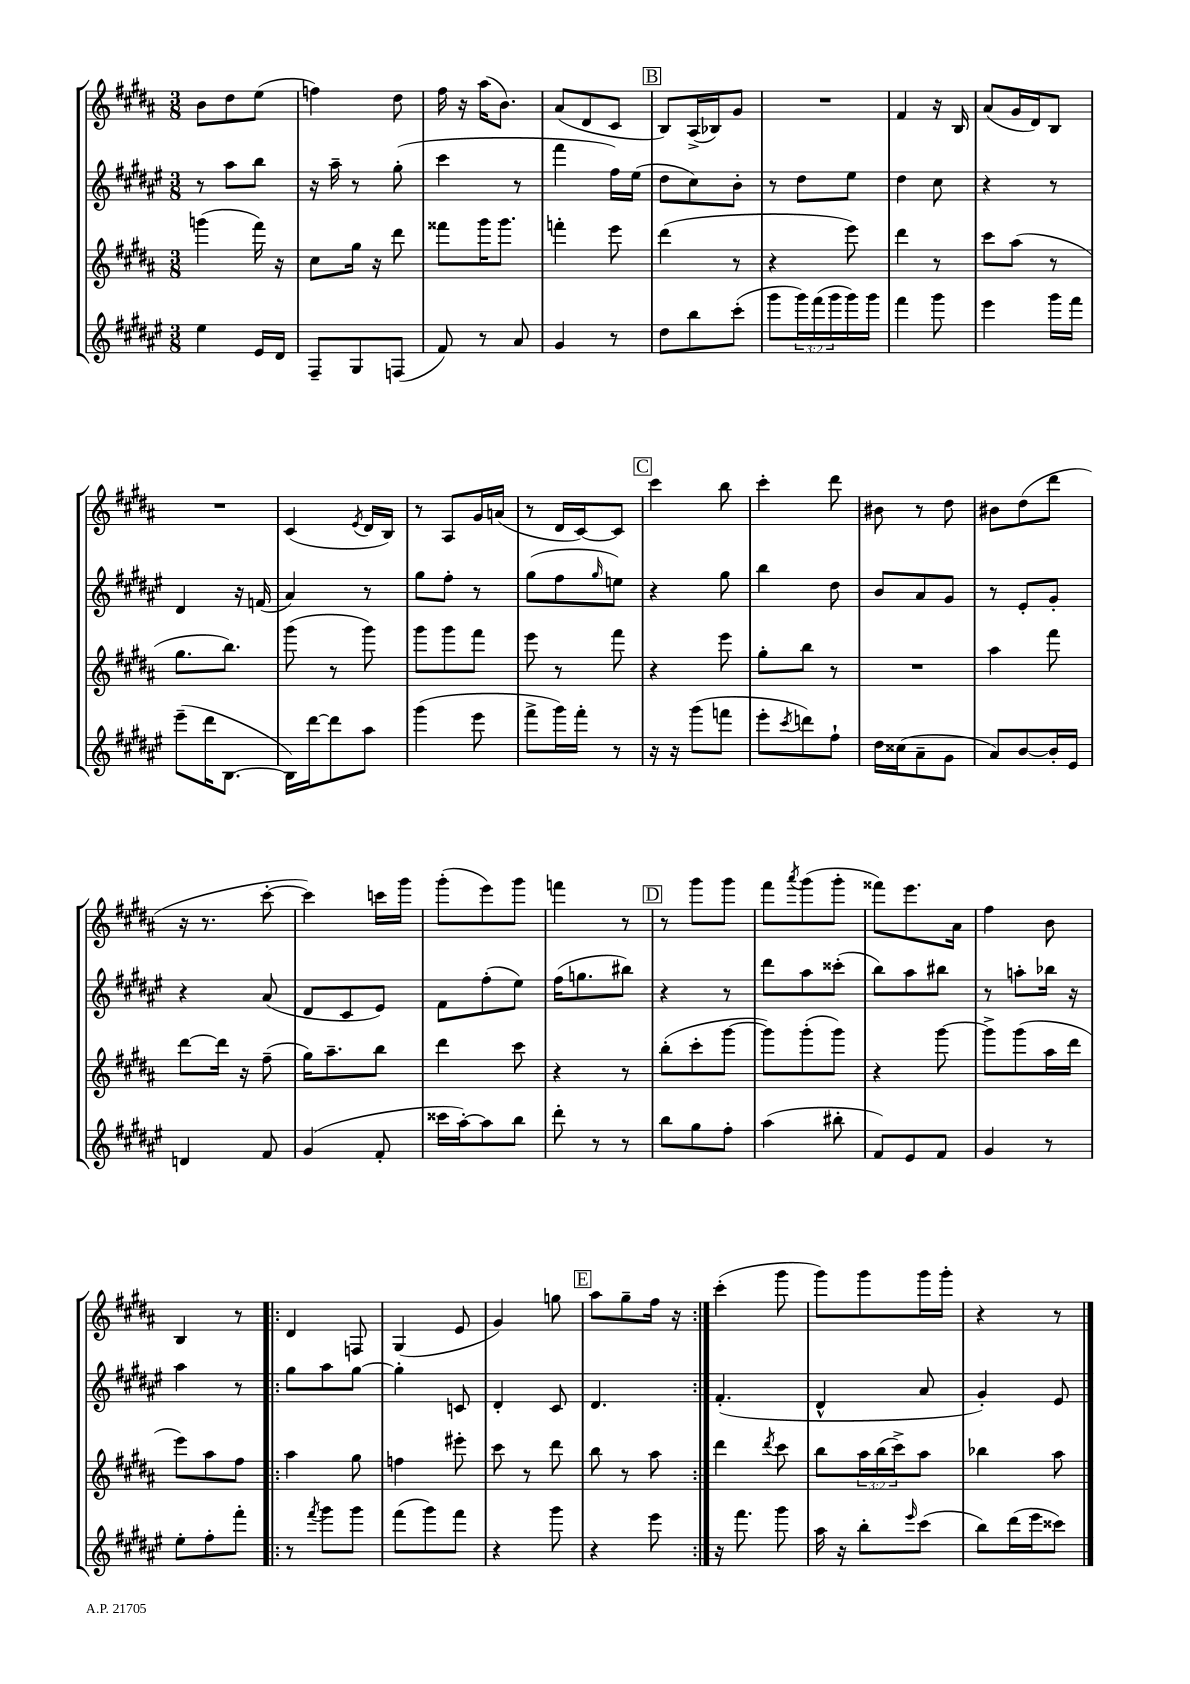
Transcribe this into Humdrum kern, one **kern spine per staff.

**kern	**kern	**kern	**kern
*staff4	*staff3	*staff2	*staff1
*clefG2	*clefG2	*clefG2	*clefG2
*k[f#c#g#d#a#e#]	*k[f#c#g#d#a#]	*k[f#c#g#d#a#e#]	*k[f#c#g#d#a#]
*M3/8	*M3/8	*M3/8	*M3/8
4ee#	(4ggg	8r	8b
.	.	8aa#	8dd#
16e#	16fff#)	8bb	(8ee
16d#	16r	.	.
=	=	=	=
8F#~	8cc#	16r	4ff)
.	.	16aa#~	.
8G#	16gg#	8r	.
.	16r	.	.
(8F	8ddd#	(8gg#'	8dd#
=	=	=	=
8f#)	8fff##	4ccc#	16ff#
.	.	.	16r
8r	16ggg#	.	(16aa#
.	8.ggg#	.	8.b)
8a#	.	8r	.
=	=	=	=
4g#	4fff'	4fff#	(8a#
.	.	.	8d#
8r	8eee	16ff#)	8c#
.	.	(16ee#	.
=	=	=	=
8dd#	(4ddd#	8dd#	8B)
8bb	.	8cc#)	(16A#^
.	.	.	16B-)
(8ccc#'	8r	8b'	8g#
=	=	=	=
8ggg#	4r	8r	4.r
24ggg#)	.	8dd#	.
(24fff#	.	.	.
24ggg#	.	.	.
16ggg#)	8eee)	8ee#	.
16ggg#	.	.	.
=	=	=	=
4fff#	4ddd#	4dd#	4f#
8ggg#	8r	8cc#	16r
.	.	.	16B
=	=	=	=
4eee#	8ccc#	4r	(8a#
.	(8aa#	.	16g#
.	.	.	16d#)
16ggg#	8r	8r	8B
16fff#	.	.	.
=	=	=	=
(8eee#~	8.gg#	4d#	4.r
16ddd#	.	.	.
[8.B	8.bb)	.	.
.	.	16r	.
.	.	(16f	.
=	=	=	=
16B])	(8ggg#	4a#)	(4c#
[16ddd#	.	.	.
8ddd#]	8r	.	.
.	.	.	8qe
8aa#	8ggg#)	8r	16d#
.	.	.	16B)
=	=	=	=
(4ggg#	8ggg#	8gg#	8r
.	8ggg#	8ff#'	8A#
8eee#	8fff#	8r	16g#
.	.	.	(16a
=	=	=	=
8fff#^	8eee	(8gg#	8r
16ggg#)	8r	8ff#	16d#
16fff#'	.	.	[16c#)
.	.	16qqgg#	.
8r	8fff#	8ee)	8c#]
=	=	=	=
16r	4r	4r	4ccc#
16r	.	.	.
(8ggg#	.	.	.
8fff	8eee	8gg#	8bb
=	=	=	=
8eee#'	8gg#'	4bb	4ccc#'
8qccc#	.	.	.
8ddd)	8bb	.	.
8ff#`	8r	8dd#	8ddd#
=	=	=	=
16dd#	4.r	8b	8b#
(16cc##	.	.	.
8a#~	.	8a#	8r
8g#	.	8g#	8dd#
=	=	=	=
8a#)	4aa#	8r	8b#
[8b	.	8e#'	(8dd#
16b']	8fff#	8g#'	8ddd#
16e#	.	.	.
=	=	=	=
4d	[8ddd#	4r	16r
.	.	.	8.r
.	16ddd#]	.	.
.	16r	.	.
8f#	(8ff#~	(8a#	[8ccc#'
=	=	=	=
(4g#	16gg#)	8d#	4ccc#])
.	8.aa#~	.	.
.	.	8c#	.
8f#'	8bb	8e#)	16ccc
.	.	.	16ggg#
=	=	=	=
16ccc##	4ddd#	8f#	(8ggg#'
[16aa#')	.	.	.
8aa#]	.	(8ff#'	8eee)
8bb	8ccc#	8ee#)	8ggg#
=	=	=	=
8ddd#'	4r	(16ff#	4fff
.	.	8.gg	.
8r	.	.	.
8r	8r	8bb#)	8r
=	=	=	=
8bb	(8bb'	4r	8r
8gg#	8ccc#'	.	8ggg#
8ff#'	[8ggg#	8r	8ggg#
=	=	=	=
(4aa#	8ggg#])	8ddd#	8fff#
.	.	.	8qaaa#
.	(8ggg#'	8aa#	(8ggg#
8bb#'	8ggg#)	(8ccc##'	8ggg#'
=	=	=	=
8f#)	4r	8bb)	8fff##)
8e#	.	8aa#	8.eee
8f#	[8ggg#	8bb#	.
.	.	.	16a#
=	=	=	=
4g#	8ggg#^]	8r	4ff#
.	(8ggg#	8aa'	.
8r	16aa#	16bb-	8b
.	16ddd#	16r	.
=	=	=	=
8ee#'	8eee)	4aa#	4B
8ff#'	8aa#	.	.
8fff#'	8ff#	8r	8r
=!|:	=!|:	=!|:	=!|:
8r	4aa#	8gg#	4d#
8qfff#	.	.	.
8ggg#	.	8aa#	.
8ggg#	8gg#	[8gg#	8F
=	=	=	=
(8fff#	4ff	4gg#']	(4G#
8ggg#)	.	.	.
8fff#	8eee#'	8c	8e
=	=	=	=
4r	8ccc#	4d#'	4g#)
.	8r	.	.
8ggg#	8ddd#	8c#	8gg
=	=	=	=
4r	8bb	4.d#	8aa#
.	8r	.	8gg#~
8eee#	8aa#	.	16ff#
.	.	.	16r
=:|!	=:|!	=:|!	=:|!
16r	4ddd#	(4.f#'	(4ccc#'
8.fff#	.	.	.
.	8qddd#	.	.
8ggg#	8ccc#	.	8ggg#
=	=	=	=
16aa#	8bb	4d#^^	8ggg#)
16r	.	.	.
8bb'	24aa#	.	8ggg#
.	(24bb	.	.
.	24ccc#^)	.	.
16qqeee#	.	.	.
(8ccc#	8aa#	8a#	16ggg#
.	.	.	16ggg#'
=	=	=	=
8bb)	4bb-	4g#')	4r
(16ddd#	.	.	.
16eee#	.	.	.
8ccc##)	8aa#	8e#	8r
==	==	==	==
*-	*-	*-	*-
